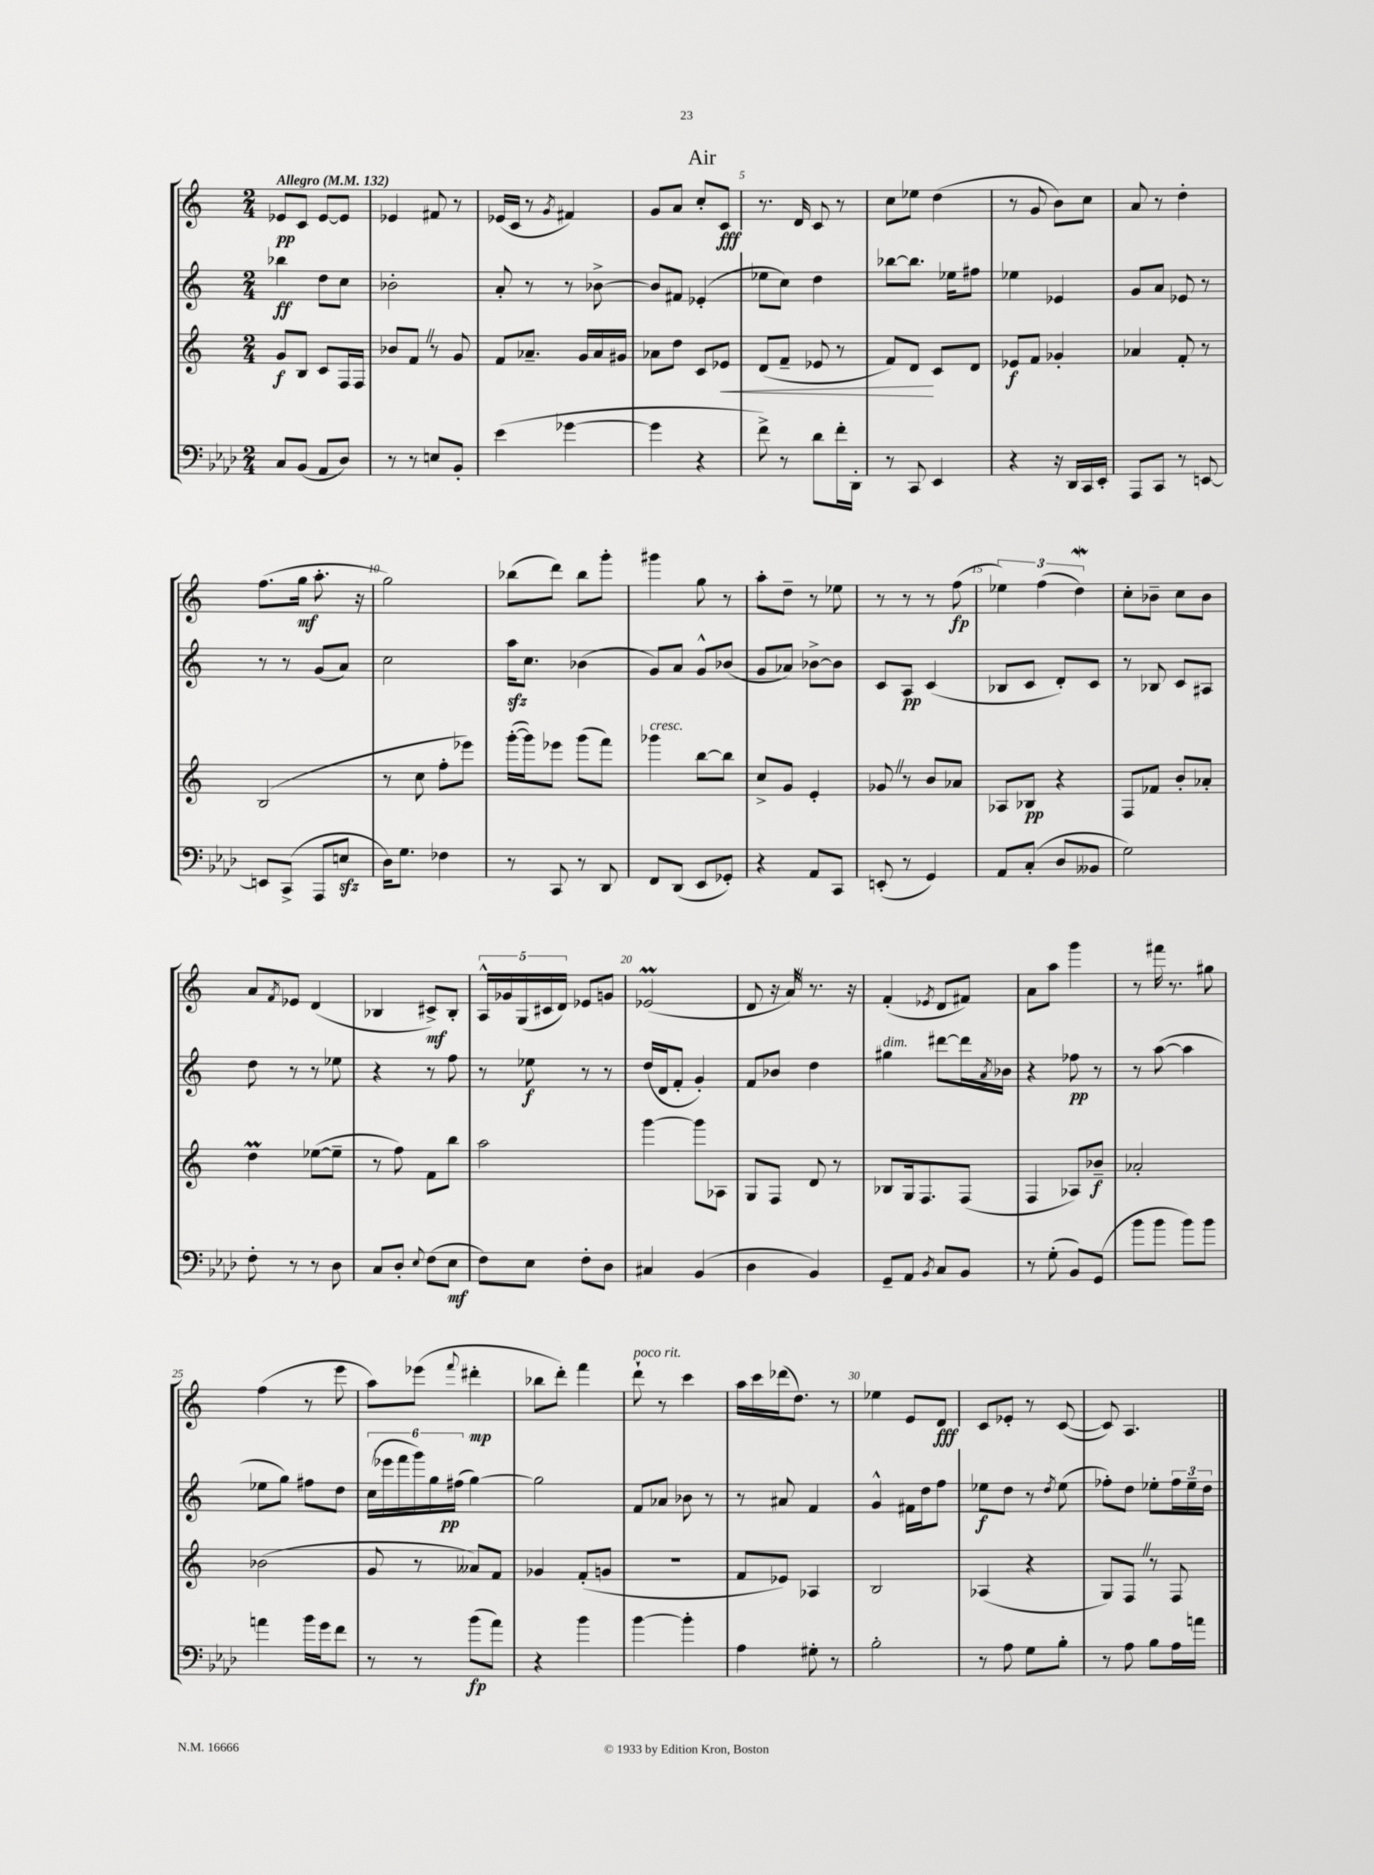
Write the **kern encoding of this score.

**kern	**kern	**kern	**kern
*staff4	*staff3	*staff2	*staff1
*clefF4	*clefG2	*clefG2	*clefG2
*k[b-e-a-d-]	*k[]	*k[]	*k[]
*M2/4	*M2/4	*M2/4	*M2/4
*MM132	*MM132	*MM132	*MM132
8C	8g	4bb-	8e-
(8BB-	8B	.	8c
8AA-	8c	8dd	[8e-
8D-)	16F	8cc	8e-]
.	16F	.	.
=	=	=	=
8r	8b-	2b-'	4e-
8r	8f	.	.
8E	8r	.	8f#
8BB-'	8g	.	8r
=	=	=	=
(4e-	8f	8a'	(16e-
.	.	.	16c
.	8.a-~	8r	8r
.	.	.	8qg
[4g-	.	8r	4f#)
.	16g	.	.
.	16a-	[8b-^	.
.	16g#	.	.
=	=	=	=
4g-]	8a-	8b-]	8g
.	8dd	8f#	8a
4r	8c	(4e-'	8cc'
.	8e-	.	8c
=	=	=	=
8f^)	(8d	8ee-	8.r
8r	8f~	8cc)	.
.	.	.	16d
8d-	8e-	4dd	8c
16f'	8r	.	8r
16DD-'	.	.	.
=	=	=	=
8r	8f)	[8bb-	8cc
8CC	8d	8.bb-]	8ee-
4EE-	8c	.	(4dd
.	.	16ee-	.
.	8d	8ff#	.
=	=	=	=
4r	8e-	4ee-	8r
.	8f	.	8g
16r	4g-'	4e-	8b)
16DD-	.	.	.
16CC	.	.	8cc
16EE-'	.	.	.
=	=	=	=
8AAA-	4a-	8g	8a
8CC	.	8a	8r
8r	8f'	8e-	4dd'
[8EE	8r	8r	.
=	=	=	=
8EE]	(2B	8r	(8.ff
(8CC^	.	8r	.
.	.	.	16gg
8AAA-	.	(8g	8.aa'
8E	.	8a)	.
.	.	.	16r
=	=	=	=
16D-)	8r	2cc	2gg)
8.G	.	.	.
.	8cc	.	.
4F-	8ff'	.	.
.	8eee-)	.	.
=	=	=	=
8r	([16ggg'	16aa	(8bb-
.	16ggg])	8.cc	.
8CC	8eee-	.	8ddd)
8r	(8ggg	(4b-	8bb-
8DD-	8fff)	.	8ggg'
=	=	=	=
8FF	4ggg-	8g)	4ggg#
(8DD-	.	8a	.
8EE-	[8bb	8g^^	8gg
8GG-')	8bb]	(8b-	8r
=	=	=	=
4r	8cc^	8g	8aa'
.	8g	8a-)	8dd~
8AA-	4e'	[8b-^	8r
8CC	.	8b-]	8ee-
=	=	=	=
(8EE'	8g-	8c	8r
8r	8r	8A	8r
4GG)	8b	(4c	8r
.	8a-	.	(8ff
=	=	=	=
8AA-	8A-	8B-	6ee-)
(8C'	8B-	8c	.
.	.	.	(6ff
8D-	4r	8d')	.
.	.	.	6dd)
8BB--	.	8c	.
=	=	=	=
2G)	8F	8r	8cc'
.	8f-	8B-	8b-~
.	8b'	8c	8cc
.	8a-'	8A#	8b-
=	=	=	=
8F'	4dd	8dd	8a
.	.	.	8qf
8r	.	8r	8e-
8r	([8ee-	8r	(4d
8D-	8ee-~]	8ee-	.
=	=	=	=
8C	8r	4r	4B-
8D-'	8ff)	.	.
8qqE-	.	.	.
(8F	8f	8r	8c#^)
8E-	8bb	8ff	8B-'
=	=	=	=
8F)	2aa	8r	20A^^
.	.	.	20g-
.	.	.	(20G
8E-	.	8ee-	.
.	.	.	20c#
.	.	.	20d)
8F'	.	8r	8e-
8D-	.	8r	8g
=	=	=	=
4C#	[4ggg	(16dd	(2e-
.	.	16d	.
.	.	8f'	.
(4BB-	8ggg]	4g')	.
.	8A-	.	.
=	=	=	=
4D-	8G	8f	8d
.	8F	8b-	16r
.	.	.	16a)
4BB-)	8d	4dd	8.r
.	8r	.	.
.	.	.	16r
=	=	=	=
8GG~	8B-	4gg#	(4f'
8AA-	16G	.	.
.	8.F	.	.
8qBB-	.	.	8qe-
8C	.	[8ddd#	8d
8BB-	(8F	16ddd#]	8f#)
.	.	8qa	.
.	.	16b-	.
=	=	=	=
8r	4F	4r	8a
(8G'	.	.	8aa
8BB-)	8A-)	8ff-	4ggg
(8GG	8b-~	8r	.
=	=	=	=
8b-	2a-'	8r	8r
8b-	.	([8aa	16fff#
.	.	.	8.r
8b-)	.	4aa]	.
8b-	.	.	8gg#
=	=	=	=
4a	(2b-	8ee-	(4ff
.	.	8gg)	.
16b-	.	8ff#	8r
16g	.	.	.
8f	.	8dd	8eee
=	=	=	=
8r	8g	(24cc	8aa)
.	.	24eee-	.
.	.	24fff	.
8r	8r	24ggg)	(8eee-
.	.	24gg	.
.	.	(24ff#	.
.	.	.	8qqfff
(8b-	8a--)	[4gg)	4ddd#'
8a-)	8f	.	.
=	=	=	=
4r	4g-	2gg]	8bb-
.	.	.	8ddd')
4b-	(8f'	.	4fff
.	8g	.	.
=	=	=	=
[4b-	2r	8f	8ddd`
.	.	8a-	8r
4b-']	.	8b-	4ccc
.	.	8r	.
=	=	=	=
4A-	8f	8r	16aa
.	.	.	16ccc
.	8e-)	8a#	(16ddd-
.	.	.	8.dd)
8G#'	4A-	4f	.
8r	.	.	8r
=	=	=	=
2B-'	2B	4g^^	4ee-
.	.	16f#	8e
.	.	16dd	.
.	.	8ff	8d
=	=	=	=
8r	(4A-	8ee-	8c
8A-	.	8dd	8e-'
8G	4r	8r	8r
.	.	8qdd	.
8B-'	.	(8ee-	([8c
=	=	=	=
8r	8G)	8ff-')	8c])
8A-	8F	8dd	4.A
8B-	8r	8ee-'	.
16A-	8F	24ff-	.
.	.	24ee-~	.
16a	.	.	.
.	.	24dd	.
==	==	==	==
*-	*-	*-	*-
